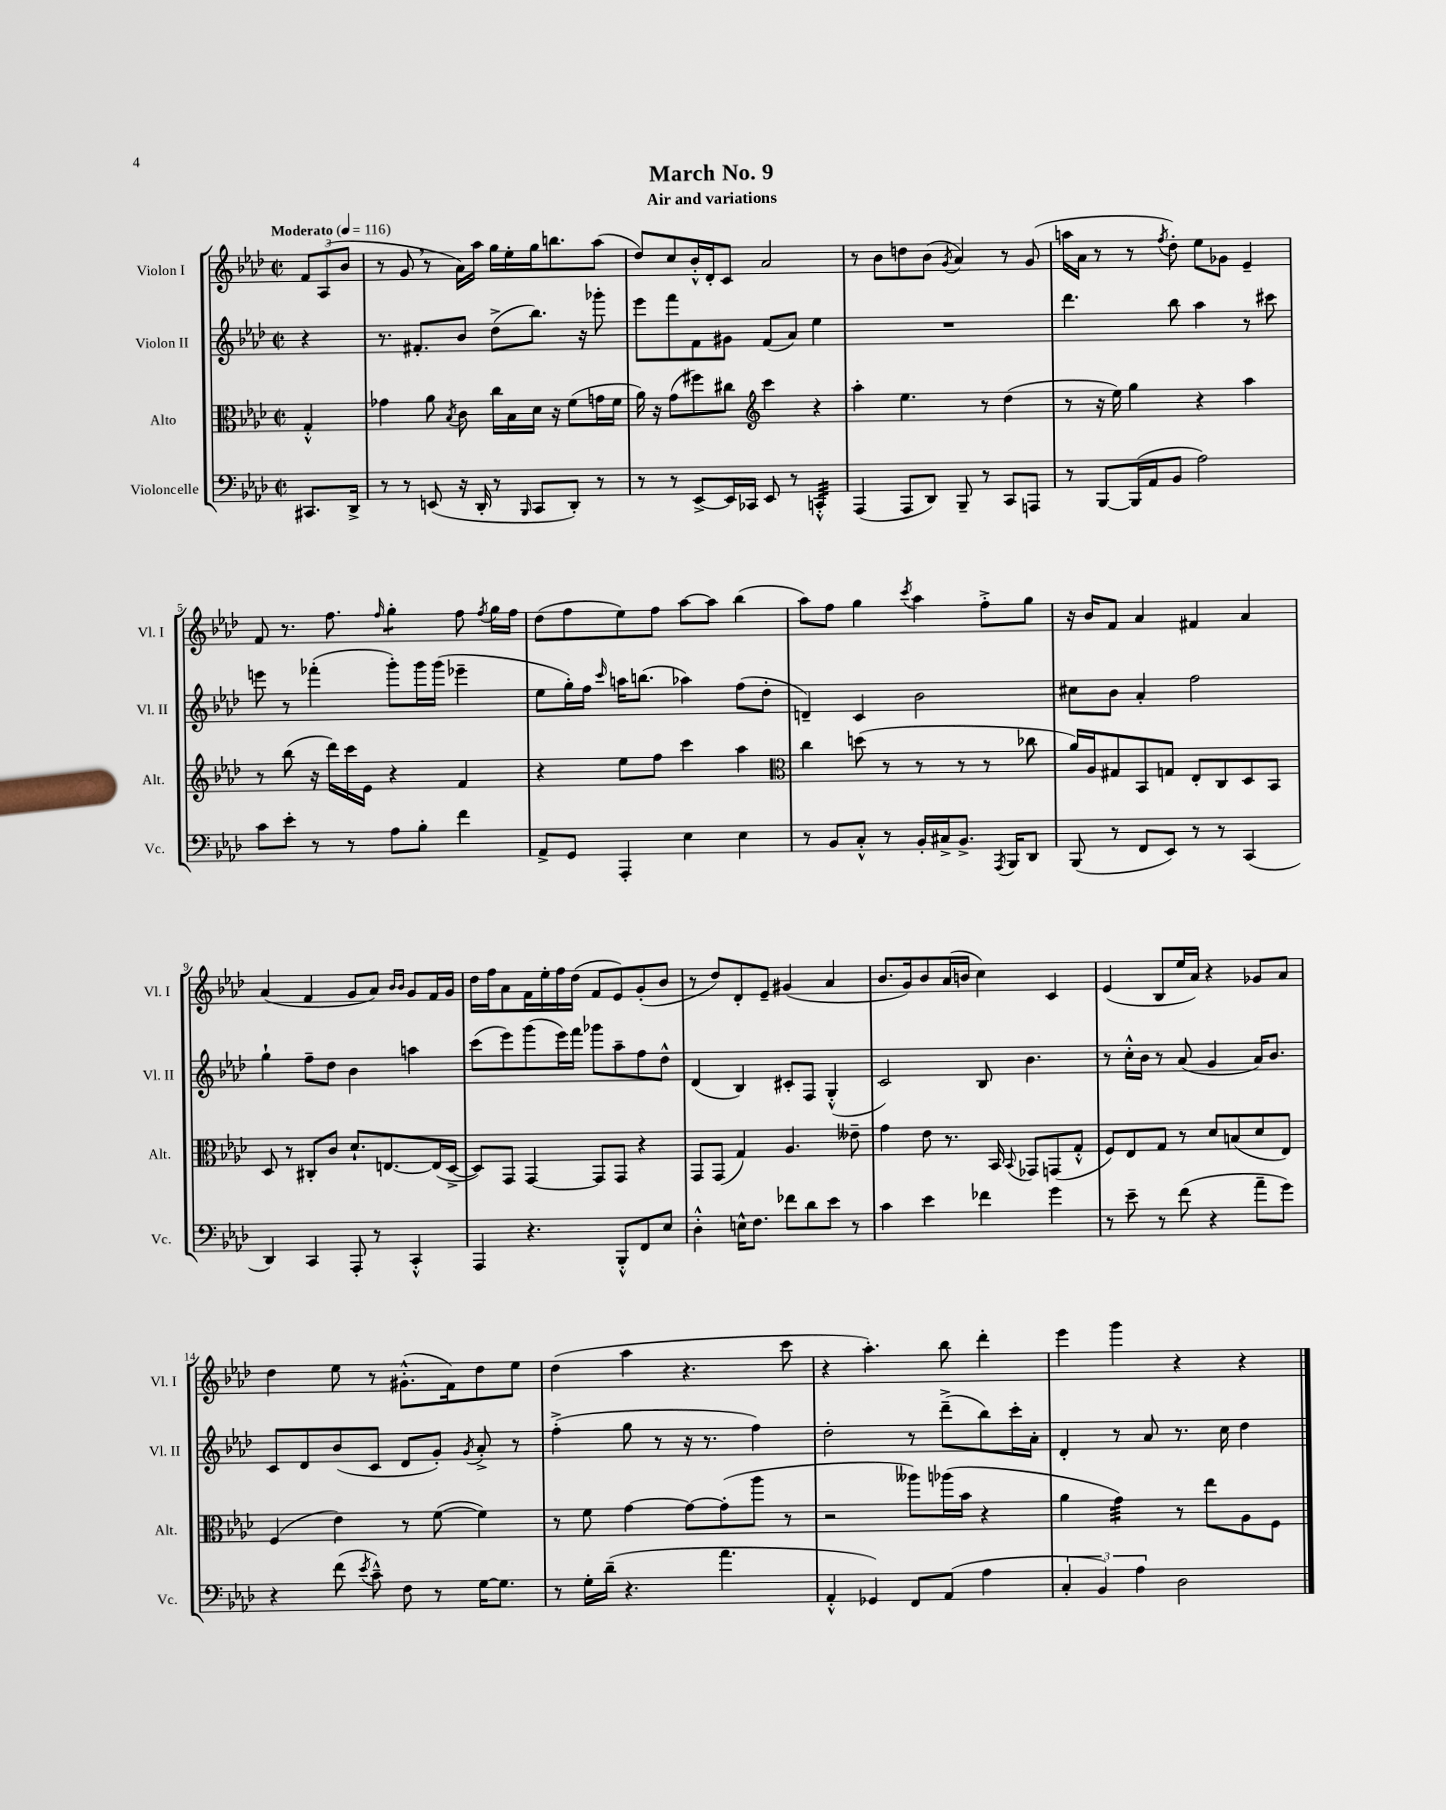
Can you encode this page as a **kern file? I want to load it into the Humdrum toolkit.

**kern	**kern	**kern	**kern
*staff4	*staff3	*staff2	*staff1
*clefF4	*clefC3	*clefG2	*clefG2
*k[b-e-a-d-]	*k[b-e-a-d-]	*k[b-e-a-d-]	*k[b-e-a-d-]
*M2/2	*M2/2	*M2/2	*M2/2
*met(c|)	*met(c|)	*met(c|)	*met(c|)
*MM116	*MM116	*MM116	*MM116
8.CC#	4G'^^	4r	12f
.	.	.	(12A-
.	.	.	12b-
16DD-^	.	.	.
=	=	=	=
8r	4g-	8.r	8r
8r	.	.	8g
.	.	8.f#'	.
(8EE	8a-	.	8r
.	8qB-	.	.
16r	8c	8b-	16a-)
16DD-'	.	.	16aa-
8r	16cc	(8dd-^	16gg
.	16B-	.	16ee-'
16qqBBB-	.	.	.
8CC	16d-	8.bb-)	16gg
.	16r	.	8.bb
8DD-')	(8f	.	.
.	.	16r	.
8r	16g	8ggg-'	(8aa-
.	16f	.	.
=	=	=	=
8r	16a-)	8eee-	8dd-)
.	16r	.	.
8r	(8g	8fff	8cc
[8EE-^	8ff#)	8f	16b-'^^
.	.	.	16d-'
16EE-]	8cc#	8g#	8c
16CC-	.	.	.
*	*clefG2	*	*
8EE-	4ccc	(8f	2a-
8r	.	8a-)	.
4CC'^^	4r	4ee-	.
=	=	=	=
(4AAA-	4aa-'	1r	8r
.	.	.	8b-
8AAA-	4.ee-	.	8dd
8DD-)	.	.	(8b-
.	.	.	8qg
8BBB-~	.	.	4a-)
8r	8r	.	.
8CC	(4dd-	.	8r
8AAA	.	.	(8g
=	=	=	=
8r	8r	4.ddd-	16aa
.	.	.	16a-
[8BBB-	16r	.	8r
.	16ee-)	.	.
(16BBB-]	4gg	.	8r
16AA-	.	.	.
.	.	.	8qff
8BB-	.	8bb-	8dd-')
2A-)	4r	4aa-	8ee-
.	.	.	8g-
.	4aa-	8r	4e-~
.	.	8ccc#	.
=	=	=	=
8c	8r	8eee	8f
8e-'	(8bb-	8r	8.r
8r	16r	(4fff-'	.
.	16ddd-)	.	8.ff
8r	16ccc	.	.
.	16e-	.	.
.	.	.	16qqff
8A-	4r	8ggg')	4gg'
8B-'	.	16ggg	.
.	.	(16ggg	.
4f	4f	4eee-~	8ff
.	.	.	8qff
.	.	.	16gg
.	.	.	16ff
=	=	=	=
8AA-^	4r	8ee-	(8dd-
8GG	.	16gg')	8ff
.	.	16ff	.
.	.	16qqccc	.
4AAA-'	8ee-	16aa	8ee-)
.	.	(8.bb	.
.	8ff	.	8ff
4E-	4ccc	4aa-)	[8aa-
.	.	.	8aa-]
4E-	4aa-	(8ff	(4bb-
.	.	8dd-'	.
=	=	=	=
*	*clefC3	*	*
8r	4cc	4d~)	8aa-)
8BB-	.	.	8ff
8C'^^	(8dd	4c	4gg
8r	8r	.	.
.	.	.	8qccc
16BB-'	8r	2b-	4aa-
16C#^	.	.	.
8.BB-^	8r	.	.
.	8r	.	8ff'^
8qAAA-	.	.	.
16BBB-	.	.	.
8DD-	8cc-	.	8gg
=	=	=	=
(8BBB-	16a-)	8cc#	16r
.	16A-	.	16b-
8r	8G#	8b-	8f
8FF	8BB-	4a-'	4a-
8EE-)	8G	.	.
8r	8E-'	2ff	4f#
8r	8C	.	.
(4CC	8D-	.	4a-
.	8BB-	.	.
=	=	=	=
4DD-)	8D-	4gg`	(4a-
.	8r	.	.
4CC	8C#'	8ff~	4f
.	8c	8dd-	.
8AAA-'	8.d-`	4b-	8g
8r	.	.	8a-)
.	[8.E	.	.
.	.	.	16qqb-
.	.	.	16qqb-
4CC'^^	.	4aa	8g
.	(16E]	.	16f
.	[16D-^	.	16g
=	=	=	=
4AAA-	8D-])	(8ccc	16dd-
.	.	.	16ff
.	8GG	8eee-)	8a-
4.r	[4GG	(8ggg	16f
.	.	.	16ee-'
.	.	16eee-)	16ff
.	.	16fff	(16dd-
.	8GG]	8ggg-	8f
8BBB-'^^	8GG	8aa-~	8e-)
8FF	4r	8ff	(8g'
8E-	.	8dd-^^	8b-
=	=	=	=
4D-'^^	8GG	(4d-	8r
.	(8GG	.	8dd-)
16E^^	4G)	4B-)	8d-'
8.F	.	.	.
.	.	.	8e-~
8f-	4.A-	8c#'	(4g#
8d-	.	8F	.
8e-	.	(4G'^^	4a-
8r	8e--~	.	.
=	=	=	=
4c	4g	2c)	8.b-
.	.	.	16g)
4e-	8e-	.	8b-
.	8.r	.	(16a-
.	.	.	16b
4f-	.	8B-	4cc)
.	16BB-	.	.
.	8qqBB-	.	.
.	8GG-	4.b-	.
4g	(8GG	.	4c
.	8G'^^	.	.
=	=	=	=
8r	8F)	8r	(4e-
8e-~	8E-	16cc'^^	.
.	.	16b-	.
8r	8G	8r	8B-
(8f	8r	(8a-	16ee-
.	.	.	16a-)
4r	8d-	4g	4r
.	(8B	.	.
8a-~	8d-	16a-)	8g-
.	.	8.b-	.
8g)	8E-)	.	8a-
=	=	=	=
4r	(4F	8c	4dd-
.	.	8d-	.
(8f	4e-)	(8b-	8ee-
8qe-	.	.	.
8c~^^)	.	8c	8r
8F	8r	8d-	(8.g#'^^
8r	([8f	8g')	.
.	.	.	16f)
.	.	8qg	.
[16G	4f])	8a-'^	8dd-
8.G]	.	.	.
.	.	8r	8ee-
=	=	=	=
8r	8r	(4ff'^	(4dd-
16G'	8f	.	.
(16d-~	.	.	.
4.r	[4g	8gg	4aa-
.	.	8r	.
.	8g_	16r	4.r
.	.	8.r	.
4.a-	(8g']	.	.
.	8aa-	4ff)	.
.	8r	.	8ccc
=	=	=	=
4AA-'^^	2r	2dd-'	4r
4GG-)	.	.	4.aa-')
8FF	8aa--)	8r	.
(8AA-	(16aa-	(8ddd-~^	8bb-
.	16b-	.	.
4A-	4r	8bb-)	4ddd-'
.	.	16ccc'	.
.	.	16a-'	.
=	=	=	=
6C'	4a-	4d-'	4eee-
6BB-)	.	.	.
.	4g)	8r	4ggg
6A-	.	.	.
.	.	8a-	.
2D-	8r	8.r	4r
.	8ee-	.	.
.	.	16cc	.
.	8A-	4dd-	4r
.	8F	.	.
==	==	==	==
*-	*-	*-	*-
